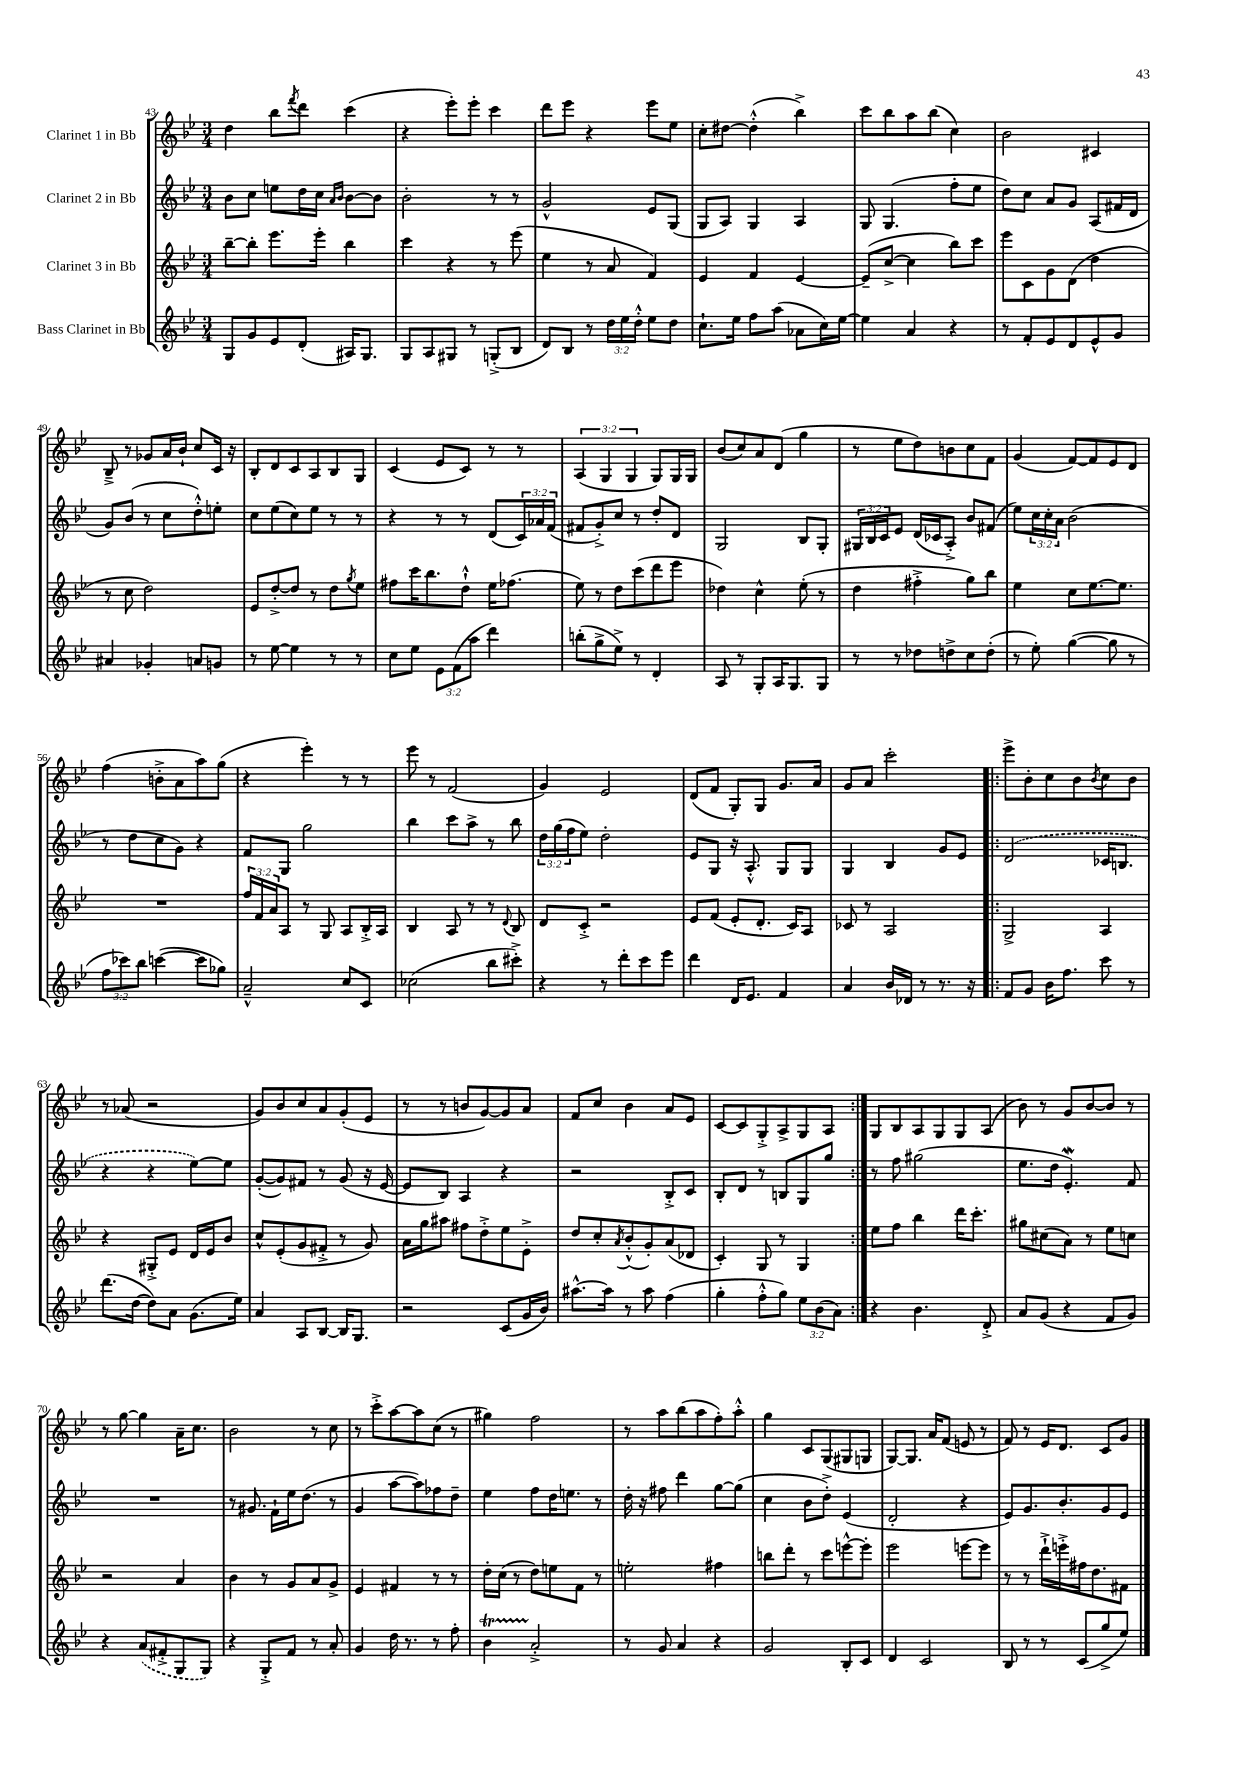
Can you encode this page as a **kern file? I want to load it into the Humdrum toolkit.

**kern	**kern	**kern	**kern
*staff4	*staff3	*staff2	*staff1
*clefG2	*clefG2	*clefG2	*clefG2
*k[b-e-]	*k[b-e-]	*k[b-e-]	*k[b-e-]
*M3/4	*M3/4	*M3/4	*M3/4
8G	[8bb-~	8b-	4dd
8g	8bb-']	8cc	.
8e-	8.eee-	8ee	8bb-
.	.	.	8qfff
(8d'	.	16dd	8ddd
.	16eee-'	16cc	.
.	.	16qqa	.
.	.	16qqb-	.
16A#)	4bb-	[8b-	(4ccc
8.G	.	.	.
.	.	8b-]	.
=	=	=	=
8G	4ccc	2b-'	4r
8A	.	.	.
8G#	4r	.	8eee-')
8r	.	.	8eee-'
(8G'^	8r	8r	4ccc
8B-	(8eee-	8r	.
=	=	=	=
8d)	4ee-	2g^^	8ddd
8B-	.	.	8eee-
8r	8r	.	4r
24dd	8a	.	.
24ee-	.	.	.
24dd'^^	.	.	.
8ee-	4f)	8e-	8eee-
8dd	.	(8G	8ee-
=	=	=	=
8.cc`	4e-	8G	8cc'
.	.	8A)	[8dd#
16ee-	.	.	.
8ff	4f	4G	(4dd#'^^]
(8aa	.	.	.
8a-	[4e-	4A	4bb-^)
16cc)	.	.	.
[16ee-	.	.	.
=	=	=	=
4ee-]	(8e-~]	8G	8ccc
.	[8cc^	(4.G	8bb-
4a	4cc]	.	8aa
.	.	.	(8bb-
4r	8bb-)	8ff'	4cc)
.	8ccc	8ee-	.
=	=	=	=
8r	8eee-	8dd)	2b-
8f'	8c	8cc	.
8e-	8g	8a	.
8d	(8d	8g	.
8e-^^	4dd	(8A	4c#
8g	.	16f#	.
.	.	16d	.
=	=	=	=
4a#	8r	8g)	8B-~^
.	8cc	(8b-	8r
4g-'	2dd)	8r	8g-
.	.	8cc	16a
.	.	.	16b-`
8a	.	8dd'^^)	8cc
8g	.	8ee'	16c
.	.	.	16r
=	=	=	=
8r	8e-	8cc	8B-'
[8ee-	[8dd'^	(8ee-	8d
4ee-]	8dd]	8cc)	8c
.	8r	8ee-	8A
8r	8dd	8r	8B-
.	8qgg	.	.
8r	8ee-	8r	8G
=	=	=	=
8cc	8ff#	4r	(4c
8ee-	16ccc	.	.
.	8.bb-	.	.
12e-	.	8r	8e-
(12f	.	.	.
.	8dd`^^	8r	8c)
12aa	.	.	.
4ddd)	16ee-	(8d	8r
.	(8.ff-	.	.
.	.	24c)	8r
.	.	24a-	.
.	.	(24f	.
=	=	=	=
(8bb'	8ee-)	8f#	(6A
8gg^	8r	8g'^)	.
.	.	.	6G
8ee-^)	8dd	8cc	.
.	.	.	6G
8r	(8ccc	8r	.
4d'	8ddd	8dd'	8G)
.	8eee-	8d	16G
.	.	.	16G
=	=	=	=
8A	4dd-)	2G	(8b-
8r	.	.	8cc)
8G'	4cc^^	.	8a
16A	.	.	(8d
8.G	.	.	.
.	(8ee-'	8B-	4gg
8G	8r	8G'	.
=	=	=	=
8r	4dd	24G#	8r
.	.	24B-	.
.	.	24c	.
8r	.	8e-	8ee-
8dd-	4ff#'^	(16d	8dd)
.	.	16c-	.
8dd^	.	8A'^)	8b
8cc	8gg)	8b-	8cc
(8dd'	8bb-	(8f#	8f
=	=	=	=
8r	4ee-	8ee-)	(4g
8ee-')	.	24cc	.
.	.	24cc'	.
.	.	24a	.
([4gg	8cc	(2b-	[8f)
.	[8.ee-	.	8f]
8gg]	.	.	8e-
.	8.ee-]	.	.
8r	.	.	8d
=	=	=	=
12ff	2.r	8r	(4ff
12ccc-)	.	.	.
.	.	8dd	.
12bb-	.	.	.
([4ccc	.	8cc	8b'^
.	.	8g)	8a
8ccc]	.	4r	8aa)
8gg-)	.	.	(8gg
=	=	=	=
2a~^^	24ff	8f	4r
.	24f	.	.
.	24a	.	.
.	8A	8G	.
.	8r	2gg	4eee-')
.	8G	.	.
8cc	8A	.	8r
8c	16B-'^	.	8r
.	16A	.	.
=	=	=	=
(2cc-	4B-	4bb-	8eee-
.	.	.	8r
.	8A	8ccc	(2f
.	8r	8aa^	.
8bb-	8r	8r	.
.	8qqd	.	.
8ccc#'^)	8B-	8bb-	.
=	=	=	=
4r	8d	24dd	4g)
.	.	(24gg	.
.	.	24ff	.
.	8c'^	8ee-)	.
8r	2r	2dd'	2e-
8ddd'	.	.	.
8ccc	.	.	.
8eee-	.	.	.
=	=	=	=
4ddd	8e-	8e-	(8d
.	(8f	8G	8f
16d	8e-'	16r	8G')
8.e-	.	8.A'^^	.
.	8.d'	.	8G
4f	.	8G	8.g
.	16c)	.	.
.	8A	8G	.
.	.	.	16a
=	=	=	=
4a	8c-	4G	8g
.	8r	.	8a
16b-	2A	4B-	2ccc'
16d-	.	.	.
8r	.	.	.
8.r	.	8g	.
.	.	8e-	.
16r	.	.	.
=!|:	=!|:	=!|:	=!|:
8f	2G^	(2d	8eee-^
8g	.	.	8b-'
16b-	.	.	8cc
8.ff	.	.	.
.	.	.	8b-
.	.	.	8qb-
8ccc	4A	16c-	8cc
.	.	8.B	.
8r	.	.	8b-
=	=	=	=
(8.ddd	4r	4r	8r
.	.	.	(8a-
[16dd	.	.	.
8dd])	8G#'^	4r	2r
8a	8e-	.	.
(8.g	16d	[8ee-)	.
.	16e-	.	.
.	8b-	8ee-]	.
16ee-)	.	.	.
=	=	=	=
4a	8cc^^	([8g'	8g)
.	(8e-'	8g])	8b-
8A	8g	8f#	8cc
[8B-	8f#'^	8r	8a
16B-]	8r	(8g	(8g'
8.G	.	.	.
.	8g)	16r	8e-
.	.	[16e-	.
=	=	=	=
2r	16a	8e-]	8r
.	16gg	.	.
.	8aa#	8B-)	8r
.	8ff#	4A	8b
.	8dd'^	.	[8g)
(8c	8ee-	4r	8g]
16g	8e-'^	.	8a
16b-)	.	.	.
=	=	=	=
[8.aa#^^	8dd	2r	8f
.	8cc'	.	8cc
16aa#]	.	.	.
.	8qa	.	.
8r	(8b-'^^	.	4b-
8aa#	8g')	.	.
(4ff	(8a	8B-'^	8a
.	8d-	8c	8e-
=	=	=	=
4gg'	4c')	8B-'	[8c
.	.	8d	8c]
8ff'^^	8G	8r	8G'^
8gg)	8r	8B	8A^
12ee-	4G	8G	8G
(12b-	.	.	.
.	.	8gg	8A
12a)	.	.	.
=:|!	=:|!	=:|!	=:|!
4r	8ee-	8r	8G
.	8ff	8ff	8B-
4.b-	4bb-	(2gg#	8A
.	.	.	8G
.	16ddd	.	8G
.	8.ccc'	.	.
8d'^	.	.	(8A
=	=	=	=
8a	8gg#	8.ee-	8b-)
(8g	(8cc#	.	8r
.	.	16dd	.
4r	8a)	4.e-')	8g
.	8r	.	[8b-
8f	8ee-	.	8b-]
8g)	8cc	8f	8r
=	=	=	=
4r	2r	2.r	8r
.	.	.	[8gg
(8a	.	.	4gg]
8f#'^	.	.	.
8G	4a	.	16a~
.	.	.	8.cc
8G)	.	.	.
=	=	=	=
4r	4b-	8r	2b-
.	.	8.g#	.
8G'^	8r	.	.
.	.	16f`	.
8f	8g	16ee-	.
.	.	(8.dd	.
8r	8a	.	8r
8a'	8g^	8r	8cc
=	=	=	=
4g	4e-	4g	8r
.	.	.	8ccc'^
16dd	4f#	[8aa	[8aa
8.r	.	.	.
.	.	8aa])	8aa]
8r	8r	8ff-	(8cc
8ff'	8r	8dd~	8r
=	=	=	=
4b-	16dd'	4ee-	4gg#)
.	(16cc	.	.
.	8r	.	.
2a'^	8dd)	8ff	2ff
.	8ee	16dd	.
.	.	8.ee	.
.	8f	.	.
.	8r	8r	.
=	=	=	=
8r	2ee'	16dd'	8r
.	.	16r	.
8g	.	8ff#	8aa
4a	.	4ddd	(8bb-
.	.	.	8aa
4r	4ff#	[8gg	8ff')
.	.	(8gg]	8aa'^^
=	=	=	=
2g	8bb	4cc	4gg
.	8ddd'	.	.
.	8r	8b-	8c
.	8ccc	8dd'^)	(8G
8B-'	[8eee^^	(4e-	8G#
8c	8eee']	.	8G
=	=	=	=
4d	2eee-	2d'	[8G)
.	.	.	8.G]
2c	.	.	.
.	.	.	16a
.	.	.	(8f
.	[8eee	4r	8e
.	8eee]	.	8r
=	=	=	=
8B-	8r	8e-)	8f)
8r	8r	8.g	8r
8r	16ddd`^	.	16e-
.	16eee'^	8.b-'	8.d
(8c	16ff#	.	.
.	8.dd	.	.
8gg^	.	8g	8c
8ee-)	8f#	8e-	8g
==	==	==	==
*-	*-	*-	*-
